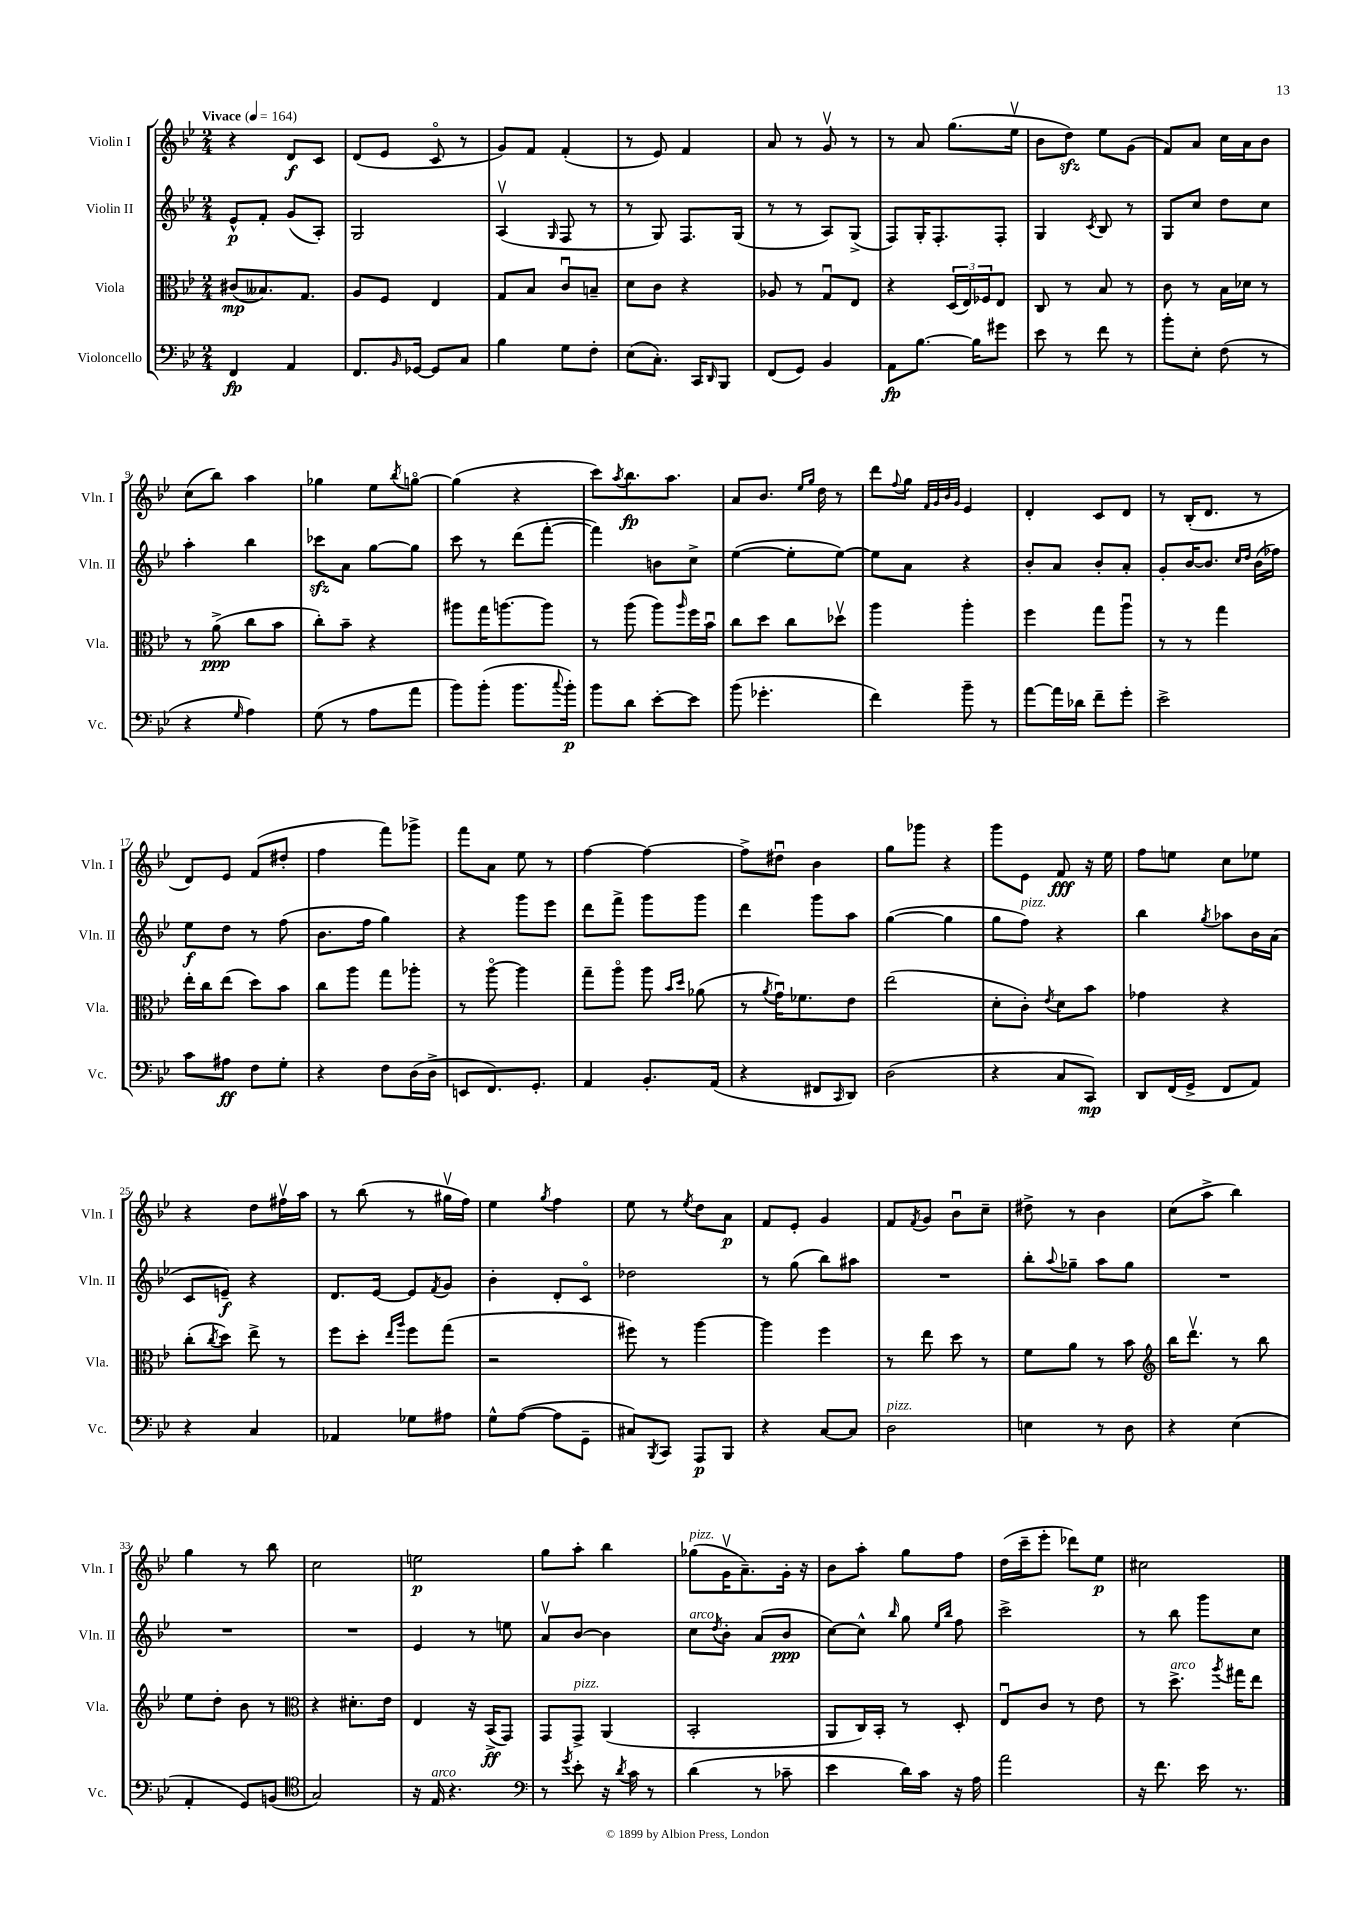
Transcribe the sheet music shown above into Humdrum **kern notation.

**kern	**kern	**kern	**kern
*staff4	*staff3	*staff2	*staff1
*clefF4	*clefC3	*clefG2	*clefG2
*k[b-e-]	*k[b-e-]	*k[b-e-]	*k[b-e-]
*M2/4	*M2/4	*M2/4	*M2/4
*MM164	*MM164	*MM164	*MM164
4FF	(8c#	8e-^^	4r
.	8.B--)	8f'	.
4AA	.	(8g	8d
.	8.G	.	.
.	.	8A')	8c
=	=	=	=
8.FF	8A	2G	(8d
.	8F	.	8e-
16qqBB-	.	.	.
[16GG-	.	.	.
8GG-]	4E-	.	8co
8C	.	.	8r
=	=	=	=
4B-	8G	(4Av	8g)
.	8B-	.	8f
.	.	16qqG	.
8G	8cu	8F	(4f'
8F'	8B~	8r	.
=	=	=	=
(8E-	8d	8r	8r
8.C')	8c	8G)	8e-)
.	4r	8.F	4f
16CC	.	.	.
16qqDD	.	.	.
8BBB-	.	.	.
.	.	(16G	.
=	=	=	=
(8FF	8A-	8r	8a
8GG)	8r	8r	8r
4BB-	8Gu	8A)	8gv
.	8E-	(8G^	8r
=	=	=	=
8AA	4r	8F)	8r
[8.B-	.	16G'	8a
.	.	8.F'	.
.	(24D	.	(8.gg
.	24E-)	.	.
16B-]	.	.	.
.	24F-	.	.
8g#	8E-	8F'	.
.	.	.	16ee-v
=	=	=	=
8e-	8C	4G	8b-
8r	8r	.	8dd)
.	.	8qc	.
8f	8B-	8B-	8ee-
8r	8r	8r	(8g
=	=	=	=
8b-'	8c	8G	8f)
8E-'	8r	8cc	8a
(8F	16B-	8dd	16cc
.	16d-	.	16a
8r	8r	8cc	8b-
=	=	=	=
4r	8r	4aa'	(8cc
.	(8a^	.	8bb-)
16qqG	.	.	.
4A)	8cc	4bb-	4aa
.	8b-	.	.
=	=	=	=
(8G	8cc')	8ccc-	4gg-
8r	8b-~	8a	.
8A	4r	[8gg	8ee-
.	.	.	8qbb-
8a	.	8gg]	[8ggo
=	=	=	=
8b-)	8aa#	8ccc	(4gg]
(8b-'	16gg	8r	.
.	[8.aa	.	.
8.b-	.	(8ddd	4r
.	8aa]	[8fff'	.
8qqcc	.	.	.
16b-')	.	.	.
=	=	=	=
8b-	8r	4fff])	8ccc)
.	.	.	8qaa
8d	(8aa	.	8.bb-
[8e-'	8aa)	8b	.
.	.	.	8.aa
.	16qqaa	.	.
8e-]	16ff	8cc^	.
.	16b-u	.	.
=	=	=	=
(8b-	8cc	([4ee-	8a
4.g-'	8dd	.	8.b-
.	8cc	8ee-']	.
.	.	.	16qqee-
.	.	.	16qqgg
.	.	.	16dd
.	8dd-v	[8ee-)	8r
=	=	=	=
4f)	4aa	8ee-]	8ddd
.	.	.	8qqff
.	.	8a	8gg
.	.	.	32qqf
.	.	.	32qqg
.	.	.	32qqb-
.	.	.	32qqg
8b-~	4aa'	4r	4e-
8r	.	.	.
=	=	=	=
[8a	4ff	8b-'	4d'
16a]	.	8a	.
16d-	.	.	.
8f~	8gg	8b-'	8c
8g'	8aau	8a'	8d
=	=	=	=
2e-^	8r	8g'	8r
.	8r	[16b-	(16B-'
.	.	8.b-]	8.d
.	4gg	.	.
.	.	16qqcc	.
.	.	16qqdd	.
.	.	(16b-	8r
.	.	16ff-)	.
=	=	=	=
8c	16ee-'	8ee-	8d)
.	16cc	.	.
8A#	(8ee-	8dd	8e-
8F	8dd)	8r	(8f
8G'	8b-	(8ff	8dd#'
=	=	=	=
4r	8cc	8.b-	4ff
.	8aa	.	.
.	.	16ff	.
8F	8gg	4gg)	8fff)
(16D	8aa-'	.	8ggg-^
16D^	.	.	.
=	=	=	=
8EE	8r	4r	8fff
8.FF)	[8aao	.	8a
.	4aa]	8ggg	8ee-
8.GG'	.	.	.
.	.	8eee-	8r
=	=	=	=
4AA	8gg~	8ddd	[4ff
.	8aao	8fff^	.
8.BB-'	8aa	8ggg	4ff_
.	16qqb-	.	.
.	16qqdd	.	.
.	(8a-	8ggg	.
(16AA	.	.	.
=	=	=	=
4r	8r	4ddd	8ff^]
.	8qa	.	.
.	16gu)	.	8dd#u
.	8.f-	.	.
8FF#	.	8ggg	4b-
16qqCC	.	.	.
8DD)	8e-	8aa	.
=	=	=	=
(2D	(2ee-	([4gg	8gg
.	.	.	8ggg-
.	.	4gg]	4r
=	=	=	=
4r	8d'	8gg	8ggg
.	8c')	8ff)	8e-
.	8qe-	.	.
8C	8d	4r	8f
8CC)	8b-	.	16r
.	.	.	16ee-
=	=	=	=
8DD	4g-	4bb-	8ff
(16FF	.	.	8ee
16GG^	.	.	.
.	.	8qgg	.
8FF	4r	8aa-	8cc
8AA)	.	16b-	8ee-
.	.	(16a	.
=	=	=	=
4r	(8cc'	8c	4r
.	8qcc	.	.
.	8dd)	8e~)	.
4C	8ee-^	4r	8dd
.	8r	.	16ff#v
.	.	.	16aa
=	=	=	=
4AA-	8ff	8.d	8r
.	8dd'	.	(8bb-
.	.	[16e-	.
.	16qqee-	.	.
.	16qqaa	.	.
8G-	8ff	8e-]	8r
.	.	8qf	.
8A#	(8gg	8g	16gg#v
.	.	.	16ff)
=	=	=	=
8G^^	2r	4b-'	4ee-
([8A	.	.	.
.	.	.	8qgg
8A]	.	8d'	4ff
8GG~	.	8co	.
=	=	=	=
8C#)	8ff#)	2dd-	8ee-
8qBBB-	.	.	.
8CC	8r	.	8r
.	.	.	8qee-
8AAA	[4aa	.	8dd
8BBB-	.	.	8a
=	=	=	=
4r	4aa]	8r	8f
.	.	(8gg	8e-'
[8C	4ff	8bb-)	4g
8C]	.	8aa#	.
=	=	=	=
2D	8r	2r	8f
.	.	.	8qf
.	8ee-	.	8g
.	8dd	.	8b-u
.	8r	.	8cc~
=	=	=	=
4E	8f	8bb-'	8dd#^
.	.	8qqaa	.
.	8a	8gg-~	8r
8r	8r	8aa	4b-
8D	8b-	8gg-	.
=	=	=	=
*	*clefG2	*	*
4r	16bb-	2r	(8cc
.	8.dddv	.	.
.	.	.	8aa^
(4E-	8r	.	4bb-)
.	8bb-	.	.
=	=	=	=
4AA'	8ee-	2r	4gg
.	8dd'	.	.
8GG)	8b-	.	8r
(8BB	8r	.	8bb-
=	=	=	=
*clefC4	*clefC3	*	*
2G)	4r	2r	2cc
.	8.d#'	.	.
.	16e-	.	.
=	=	=	=
16r	4E-	4e-	2ee
16E-	.	.	.
4.r	.	.	.
.	16r	8r	.
.	(16BB-^	.	.
.	8GG)	8ee	.
=	=	=	=
*clefF4	*	*	*
8r	8GG	8av	8gg
8qg	.	.	.
8e-'	8GG^	[8b-	8aa'
16r	(4AA	4b-]	4bb-
8qd	.	.	.
16c	.	.	.
8r	.	.	.
=	=	=	=
(4d	2BB-'	8cc	(8gg-
.	.	8qdd	.
.	.	8b-'	16gv
.	.	.	8.a~)
8r	.	(8a	.
8c-~	.	8b-	16g'
.	.	.	16r
=	=	=	=
4e-	8AA	[8cc)	8b-
.	16C)	8cc^^]	8aa'
.	16BB-'	.	.
.	.	16qqbb-	.
16d)	8r	8gg	8gg
16c	.	.	.
.	.	16qqee-	.
.	.	16qqbb-	.
16r	8D'	8ff	8ff
16A	.	.	.
=	=	=	=
2a	8E-u	2ccc^	(16dd
.	.	.	16ccc~
.	8c	.	8eee-'
.	8r	.	8ddd-)
.	8e-	.	8ee-
=	=	=	=
16r	8r	8r	2cc#
8.f	.	.	.
.	8.dd^	8bb-	.
16e-	.	8ggg	.
.	8qaa	.	.
8.r	16gg#	.	.
.	8ee-	8cc	.
==	==	==	==
*-	*-	*-	*-
